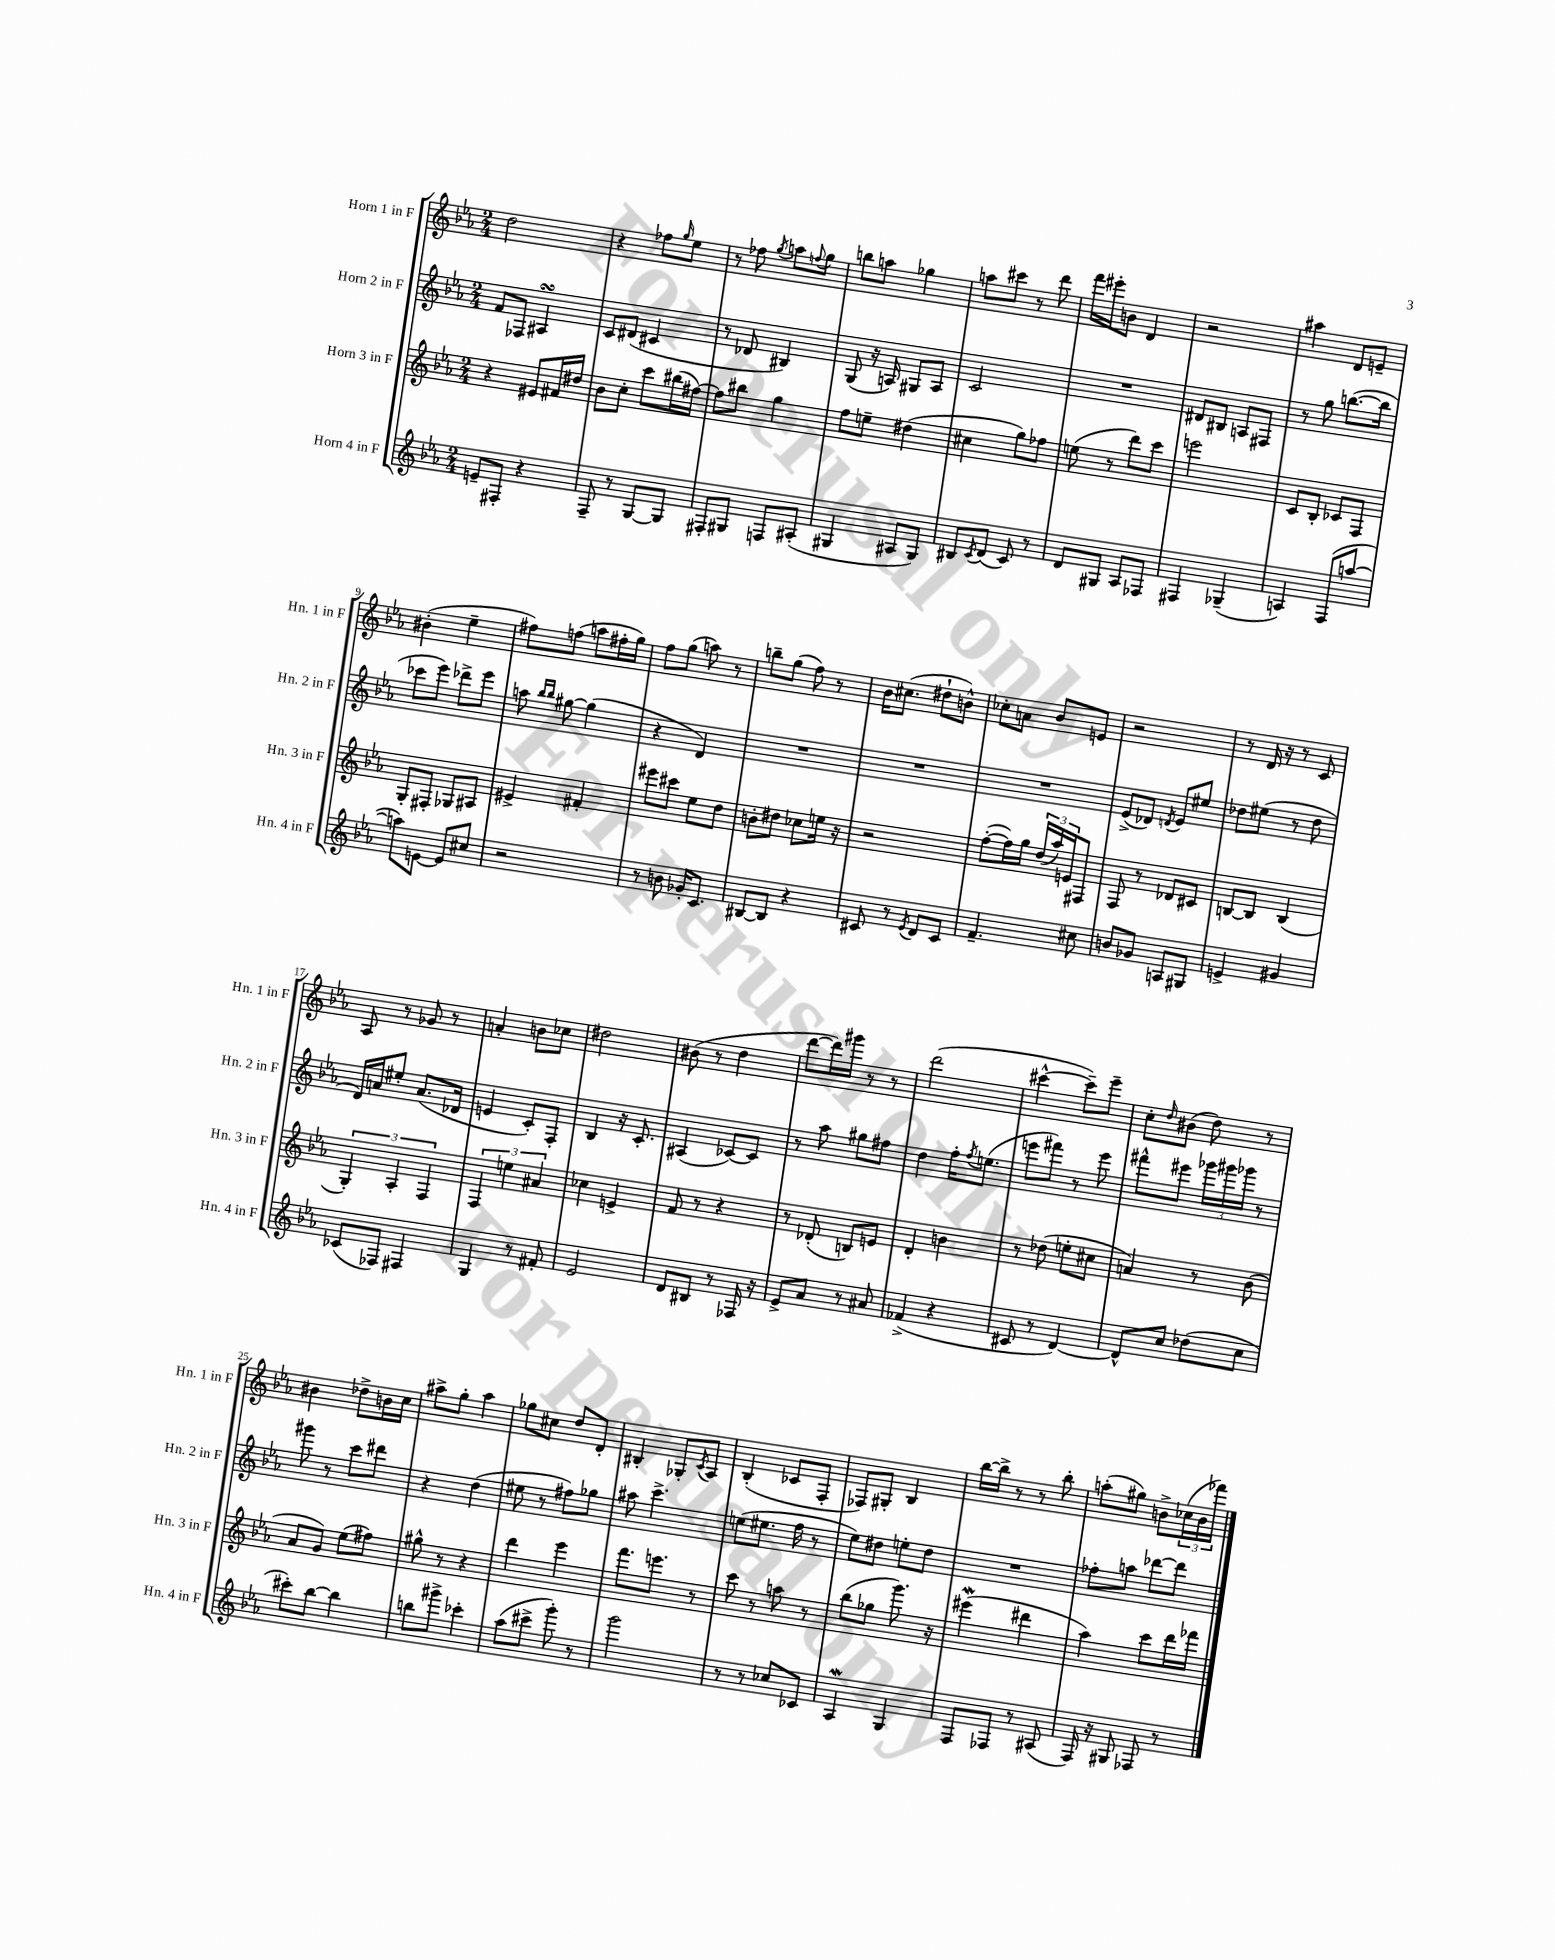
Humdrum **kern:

**kern	**kern	**kern	**kern
*part4	*part3	*part2	*part1
*staff4	*staff3	*staff2	*staff1
*I"Horn 4 in F	*I"Horn 3 in F	*I"Horn 2 in F	*I"Horn 1 in F
*I'Hn. 4 in F	*I'Hn. 3 in F	*I'Hn. 2 in F	*I'Hn. 1 in F
*clefG2	*clefG2	*clefG2	*clefG2
*k[b-e-a-]	*k[b-e-a-]	*k[b-e-a-]	*k[b-e-a-]
*M2/4	*M2/4	*M2/4	*M2/4
=1	=1	=1	=1
8en~/L	4r	8f/L	2dd\
8F#X'/J	.	8F-X/J	.
4r	8e#X/L	4A#XsSsS/	.
.	16f#X/L	.	.
.	16dd#X/JJ	.	.
=2	=2	=2	=2
8F~/	8b-\L	8c/L	4r
8r	8cc'\J	(8d#X/J	.
[8G/L	8ccc\L	4c#X/	8ff-X\L
.	.	.	16qqgg/
8G/J]	(16bb#X\L	.	8ee-\J
.	[16ff#X\JJ)	.	.
=3	=3	=3	=3
8F#X'/L	8ff#\L]	8r	8r
8G#X/J	8bb#X\J	8d-X/	8ff-X\
.	.	.	8qgg/
8Fn/L	4gg\	4B#X/)	8aan\L
.	.	.	8qqffn/
(8A#X'/J	.	.	8gg\J
=4	=4	=4	=4
4G#X/	8ff\L	(8G/	8bbn\L
.	8een~\J	16r	8aan\J
.	.	16An/)	.
8A#X/L	(4dd#X\	8G#X/L	4gg-X\
8G#/J)	.	8A/J	.
=5	=5	=5	=5
8B#X/L	4cc#X\	2c/	8aan\L
8qc/	.	.	.
(8d/J	.	.	8ccc#X\J
8c/)	8gg\L)	.	8r
8r	8ff-X\J	.	8ddd\
=6	=6	=6	=6
8d/L	(8een\	2r	16fff\LL
.	.	.	16eee#X'\J
8G#X/J	8r	.	8bn\J
8A-/L	8ddd\L)	.	4d/
8F-X/J	8ccc\J	.	.
=7	=7	=7	=7
4F#X/	2eeen\	8d#X/L	2r
.	.	8B#X/J	.
(4G-X~/	.	8An/L	.
.	.	8F#X/J	.
=8	=8	=8	=8
4An/)	8c/L	8r	4aa#X\
.	8B-'/J	8gg\	.
(8F/L	8c-X/L	([8.bbn\L	8d/L
[8aan/J	8F/J	.	8en~/J
.	.	16bb\Jk]	.
!!LO:LB:g=z
=9	=9	=9	=9
8aan\L])	8G'/L	8ccc-X\L	(4b#X'\
[8en\J	8F#X'/J	8eee-\J)	.
8e/L]	8G-X/L	8ddd-X^\L	4ee-~\
8cc#X/J	8A#X/J	8eee-\J	.
=10	=10	=10	=10
2r	4e#X^/	8aan\	8ff#X\L)
.	.	16qqbb-/LL	.
.	.	16qqbb-/JJ	.
.	.	[8gg#X\	(8ffn\J
.	4f#X'/	(4gg#\]	8aan\L
.	.	.	16ff#X'\L
.	.	.	16gg\JJ)
=11	=11	=11	=11
8r	8eee#X\L	4r	8ff\L
8bn\	8ccc#X\J	.	(8gg\J
16g-X'/KL	8ee-\L	4d/)	8aan\)
8.c/J	.	.	.
.	8dd\J	.	8r
=12	=12	=12	=12
[8B#X/L	8bn'\L	2r	8bbn~\L
8B#/J]	8dd#X\J	.	(8gg\J
4r	8cc-X\L	.	8ff\)
.	16een\Jk	.	8r
.	16r	.	.
=13	=13	=13	=13
8c#X/	2r	2r	16b-\KL
.	.	.	(8.cc#X\J
8r	.	.	.
8qe-/	.	.	.
8d/L	.	.	8dd#X`\L
8c#/J	.	.	8bn^^\J)
=14	=14	=14	=14
4.f~/	([8ff'\L	2r	8cc-X'\L
.	16ff\L])	.	8an\J
.	16gg\JJ	.	.
.	(24dd/LL	.	8b-/L
.	24aa-/)	.	.
.	24en/J	.	.
8cc#X\	8F#X/J	.	8en/J
=15	=15	=15	=15
8bn/L	8F/	(8e-^/L	2r
8g-X/J	8r	8d-X/J)	.
.	.	8qdn/	.
8An/L	8d-X/L	8e-/L	.
8G#X/J	8c#X/J	8ee#X/J	.
=16	=16	=16	=16
4en^/	[8Bn/L	8dd-X\L	8r
.	8B/J]	(8ee#X\J	16d/
.	.	.	16r
4g#X/	(4B/	8r	8r
.	.	8dd-\	8c/
!!LO:LB:g=z
=17	=17	=17	=17
(8c-X/L	6G'/)	16d/LL)	8A-/
.	.	16an/J	.
8F-X/J)	.	8ee#X'/J	8r
.	6A-'/	.	.
4F#X/	.	(8.a/L	8g-X/
.	6F/	.	.
.	.	.	8r
.	.	16d-X/Jk	.
=18	=18	=18	=18
4G/	6F/	4en/	4an'/
.	6een\	.	.
8r	.	8c'/L)	8bn\L
.	6a#X/	.	.
8f#X'/	.	8F'/J	8cc-X\J
=19	=19	=19	=19
2e-/	4cc-X\	4B-/	2dd#X\
.	4en^/	16r	.
.	.	8.c'/	.
=20	=20	=20	=20
8d/L	8f/	(4A#X/	(8b#X\
8B#X/J	8r	.	8r
8r	4r	[8c-X/L)	4dd\
16F-X/	.	8c-/J]	.
16r	.	.	.
=21	=21	=21	=21
8e-^/L	8r	8r	[8ddd\L
8a-/J	(8d-X'/	8aa-\	16ddd\L])
.	.	.	16ggg#X\JJ
8r	8Bn/L)	8gg#X\L	8r
8a#X/	8en/J	8ff#X\J	8r
=22	=22	=22	=22
(4f-X^/	4d'/	4dd\	(2ddd\
4r	4bn\	16ff'\KL	.
.	.	8qff/	.
.	.	(8.een\J	.
=23	=23	=23	=23
8c#X/	8r	8eeen\L	[4ccc#X^^\
8r	(8dd-X\	8fff#X\J)	.
[4d/)	8een'\L	8r	8ccc#~\L])
.	8cc#X\J	8eee\	8eee-~\J
=24	=24	=24	=24
8d^^/L]	4an/)	8fff#X^^\L	8cc'\L
.	.	.	16qqdd/
8cc/J	.	8eee#X\J	(8b#X\J
(8dd-X\L	8r	24ggg-X\LL	8dd\)
.	.	24ggg#X\	.
.	.	24ggg-X\JJ	.
8cc\J	(8b-\	8r	8r
!!LO:LB:g=z
=25	=25	=25	=25
8ccc#X'\L)	8a-/L	8ggg#X\	4b#X\
[8bb-\J	8g/J)	8r	.
4bb-\]	(8ee-\L	8ccc\L	8dd-X^\L
.	8ff#X\J)	8ddd#X\J	16bn\L
.	.	.	16cc\JJ
=26	=26	=26	=26
8bbn\L	8gg#X^^\	4r	8aa#X^\L
8ggg#X^\J	8r	.	8gg'\J
4ccc-X'\	4r	(4dd\	4aa#\
=27	=27	=27	=27
(8aa-\L	4ddd\	8ee#X\	8gg-X\L
8ccc#X^\J	.	8r	8cc#X\J
8ggg'\)	4eee-\	8ff#X\L)	8dd/L
8r	.	8gg-X\J	8d'/J
=28	=28	=28	=28
2ggg\	8.fff\L	8aa#X\	4B#X'/
.	.	4.ccc^\	.
.	8.eeen\J	.	.
.	.	.	8G-X'/L
.	.	.	8qc/
.	8r	.	8A-/J
=29	=29	=29	=29
8r	8ccc\	(8een\L	(4B-'/
8r	8r	8.ee#X\J	.
8cc-X/L	8aan\	.	8c-X/L
.	.	16ff\	.
8c-X/J	8r	8r	8F'/J
=30	=30	=30	=30
4A-w/	(8bb-\L	8ee-\L)	8F-X/L)
.	8gg-X\J	8dd#X\J	8G#X'/J
4G/	8.ggg\)	8een'\L	4B-/
.	.	8dd#\J	.
.	16r	.	.
=31	=31	=31	=31
8F/L	(4eee#XW\	2r	[16bb-\LL
.	.	.	16bb-^\JJ]
8F-X/J	.	.	8r
8r	4ddd#X\	.	8r
(8A#X/	.	.	8bb-'\
=32	=32	=32	=32
16F/)	4aa-\)	8ff-X'\L	(8aan'\L
16r	.	.	.
8G#X/	.	8aan\J	8gg#X\J)
8F-X/	8ccc\L	[8ddd-X\L	8bn^\L
8r	16ddd\L	8ddd-\J]	(24cc-X\L
.	.	.	24b\
.	16fff-X\JJ	.	.
.	.	.	24fff-X\JJ)
==	==	==	==
*-	*-	*-	*-
